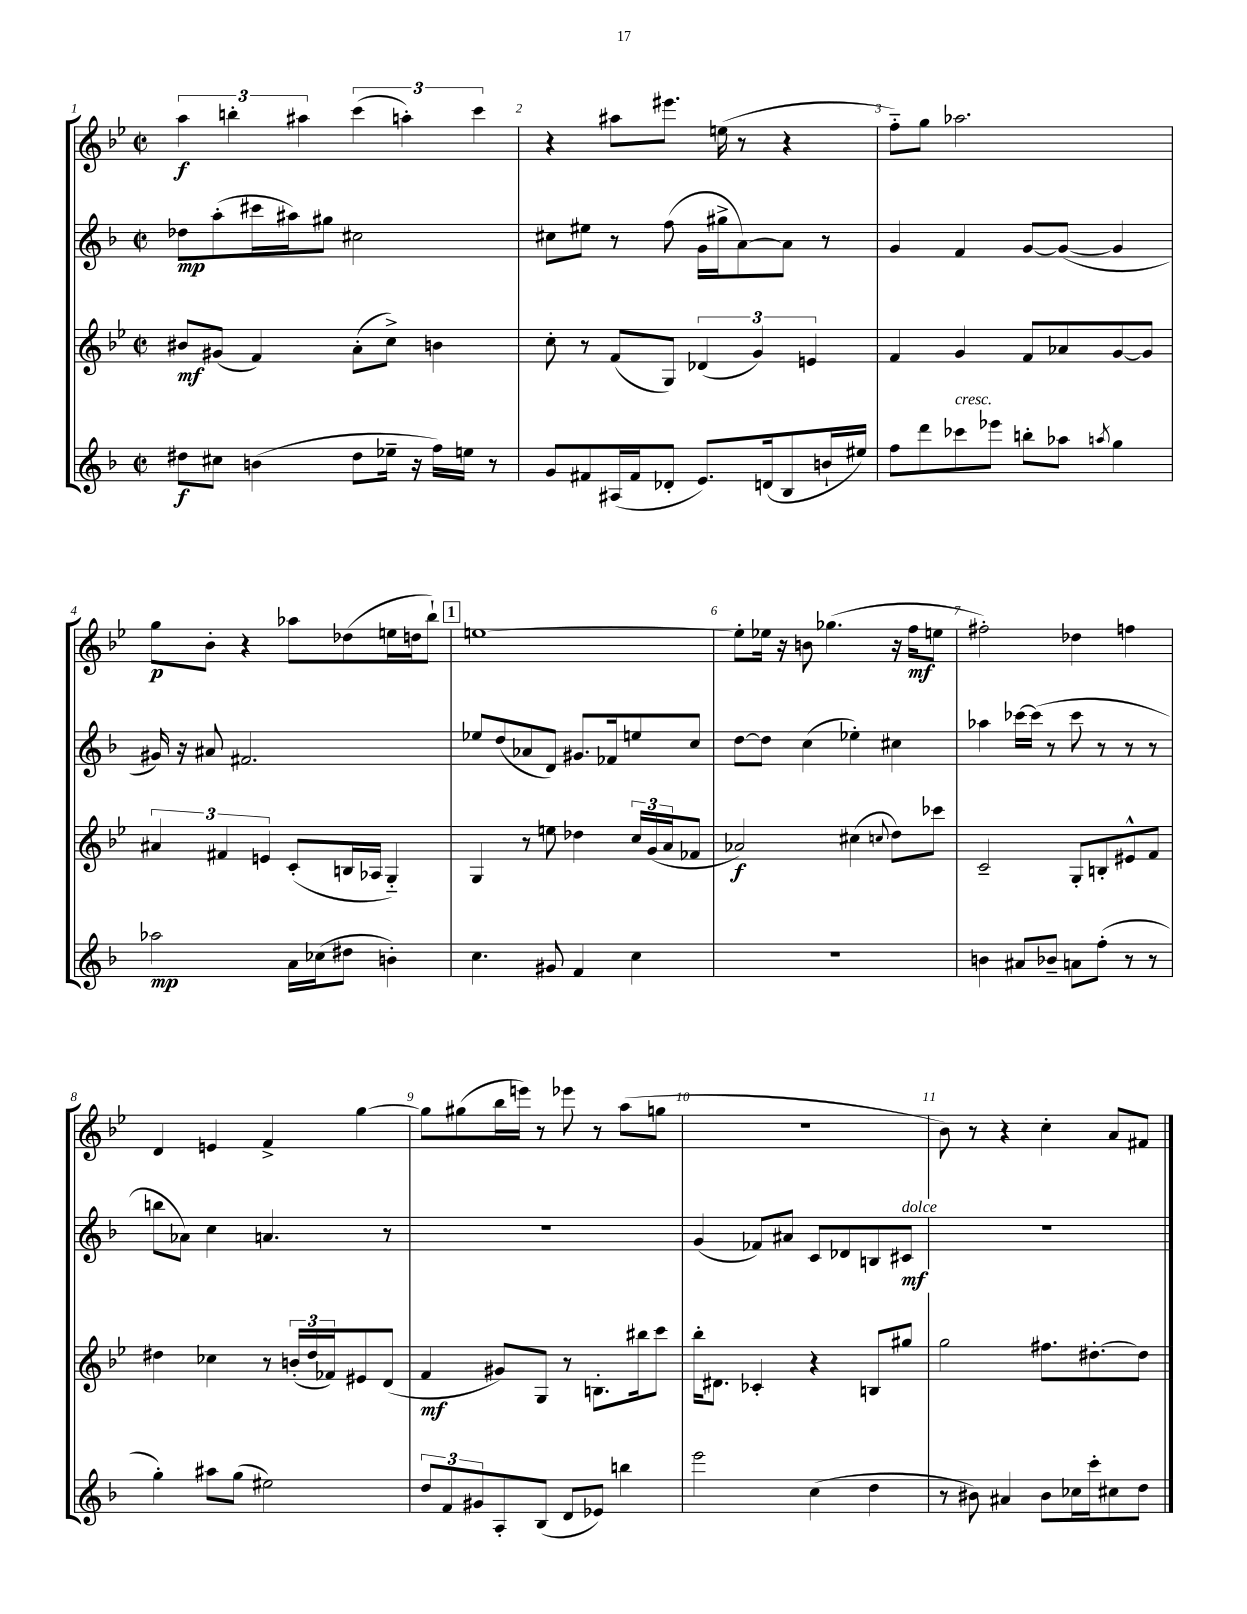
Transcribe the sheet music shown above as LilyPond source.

<<
\new StaffGroup <<
\new Staff = "s0" {
    \clef treble \key bes \major \defaultTimeSignature \time 2/2
    \tuplet 3/2 { a''4\f b''4-. ais''4 } \tuplet 3/2 { c'''4( a''4-.) c'''4 } |
    r4 ais''8 eis'''8. e''16( r8 r4 |
    f''8-_) g''8 aes''2. |
    g''8\p bes'8-. r4 aes''8 des''8( e''16 d''16 bes''8-!) |
    \mark \markup { \box "1" } e''1~ |
    e''8-. ees''16 r16 b'8 ges''4.( r16 f''16\mf e''8 |
    fis''2-.) des''4 f''4 |
    d'4 e'4 f'4-> g''4~ |
    g''8 gis''8( bes''16 e'''16) r8 ees'''8 r8 a''8( g''8 |
    r1 |
    bes'8) r8 r4 c''4-. a'8 fis'8 \bar "|." |
}
\new Staff = "s1" {
    \clef treble \key f \major \defaultTimeSignature \time 2/2
    des''8\mp a''8-.( cis'''16 ais''16) gis''8 cis''2 |
    cis''8 eis''8 r8 f''8( g'16 gis''16-> a'8~) a'8 r8 |
    g'4 f'4 g'8~ g'8~( g'4 |
    gis'16) r16 ais'8 fis'2. |
    \mark \markup { \box "1" } ees''8 d''8( aes'8 d'8) gis'8. fes'16 e''8 c''8 |
    d''8~ d''8 c''4( ees''4-.) cis''4 |
    aes''4 ces'''16~ ces'''16( r8 ces'''8 r8 r8 r8 |
    b''8 aes'8) c''4 a'4. r8 |
    R1 |
    g'4( fes'8) ais'8 c'8 des'8 b8 cis'8\mf^\markup { \italic "dolce" } |
    R1 \bar "|." |
}
\new Staff = "s2" {
    \clef treble \key bes \major \defaultTimeSignature \time 2/2
    bis'8\mf gis'8( f'4) a'8-.( c''8->) b'4 |
    c''8-. r8 f'8( g8) \tuplet 3/2 { des'4( g'4) e'4 } |
    f'4 g'4 f'8 aes'8 g'8~ g'8 |
    \tuplet 3/2 { ais'4 fis'4 e'4 } c'8-.( b16 aes16 g4-_) |
    \mark \markup { \box "1" } g4 r8 e''8 des''4 \tuplet 3/2 { c''16 g'16( a'16 } fes'8 |
    aes'2\f) cis''4( \appoggiatura { c''8 } d''8) ces'''8 |
    c'2-- g8-. b8-. eis'8-^ f'8 |
    dis''4 ces''4 r8 \tuplet 3/2 { b'16-.( dis''16 fes'16) } eis'8 d'8( |
    f'4\mf gis'8) g8 r8 b8.-. bis''16 c'''8 |
    bes''16-. dis'8. ces'4-. r4 b8 gis''8 |
    g''2 fis''8. dis''8.~-. dis''8 \bar "|." |
}
\new Staff = "s3" {
    \clef treble \key f \major \defaultTimeSignature \time 2/2
    dis''8\f cis''8 b'4( dis''8 ees''16-- r16 f''16) e''16 r8 |
    g'8 fis'8 ais16( fis'16 des'8-. e'8.) d'16( bes8 b'16-! eis''16) |
    f''8 d'''8 ces'''8^\markup { \italic "cresc." } ees'''8 b''8-. aes''8 \acciaccatura { a''8 } g''4 |
    aes''2\mp a'16 ces''16( dis''8 b'4-.) |
    \mark \markup { \box "1" } c''4. gis'8 f'4 c''4 |
    r1 |
    b'4 ais'8 bes'8-- a'8 f''8-.( r8 r8 |
    g''4-.) ais''8 g''8( eis''2) |
    \tuplet 3/2 { d''8 f'8 gis'8 } a8-. bes8( d'8 ees'8) b''4 |
    e'''2 c''4( d''4 |
    r8 bis'8) ais'4 bis'8 ces''16 c'''16-. cis''8 d''8 \bar "|." |
}
>>
>>
\layout { \context { \Score \override BarNumber.break-visibility = ##(#f #t #t) barNumberVisibility = #all-bar-numbers-visible } }
